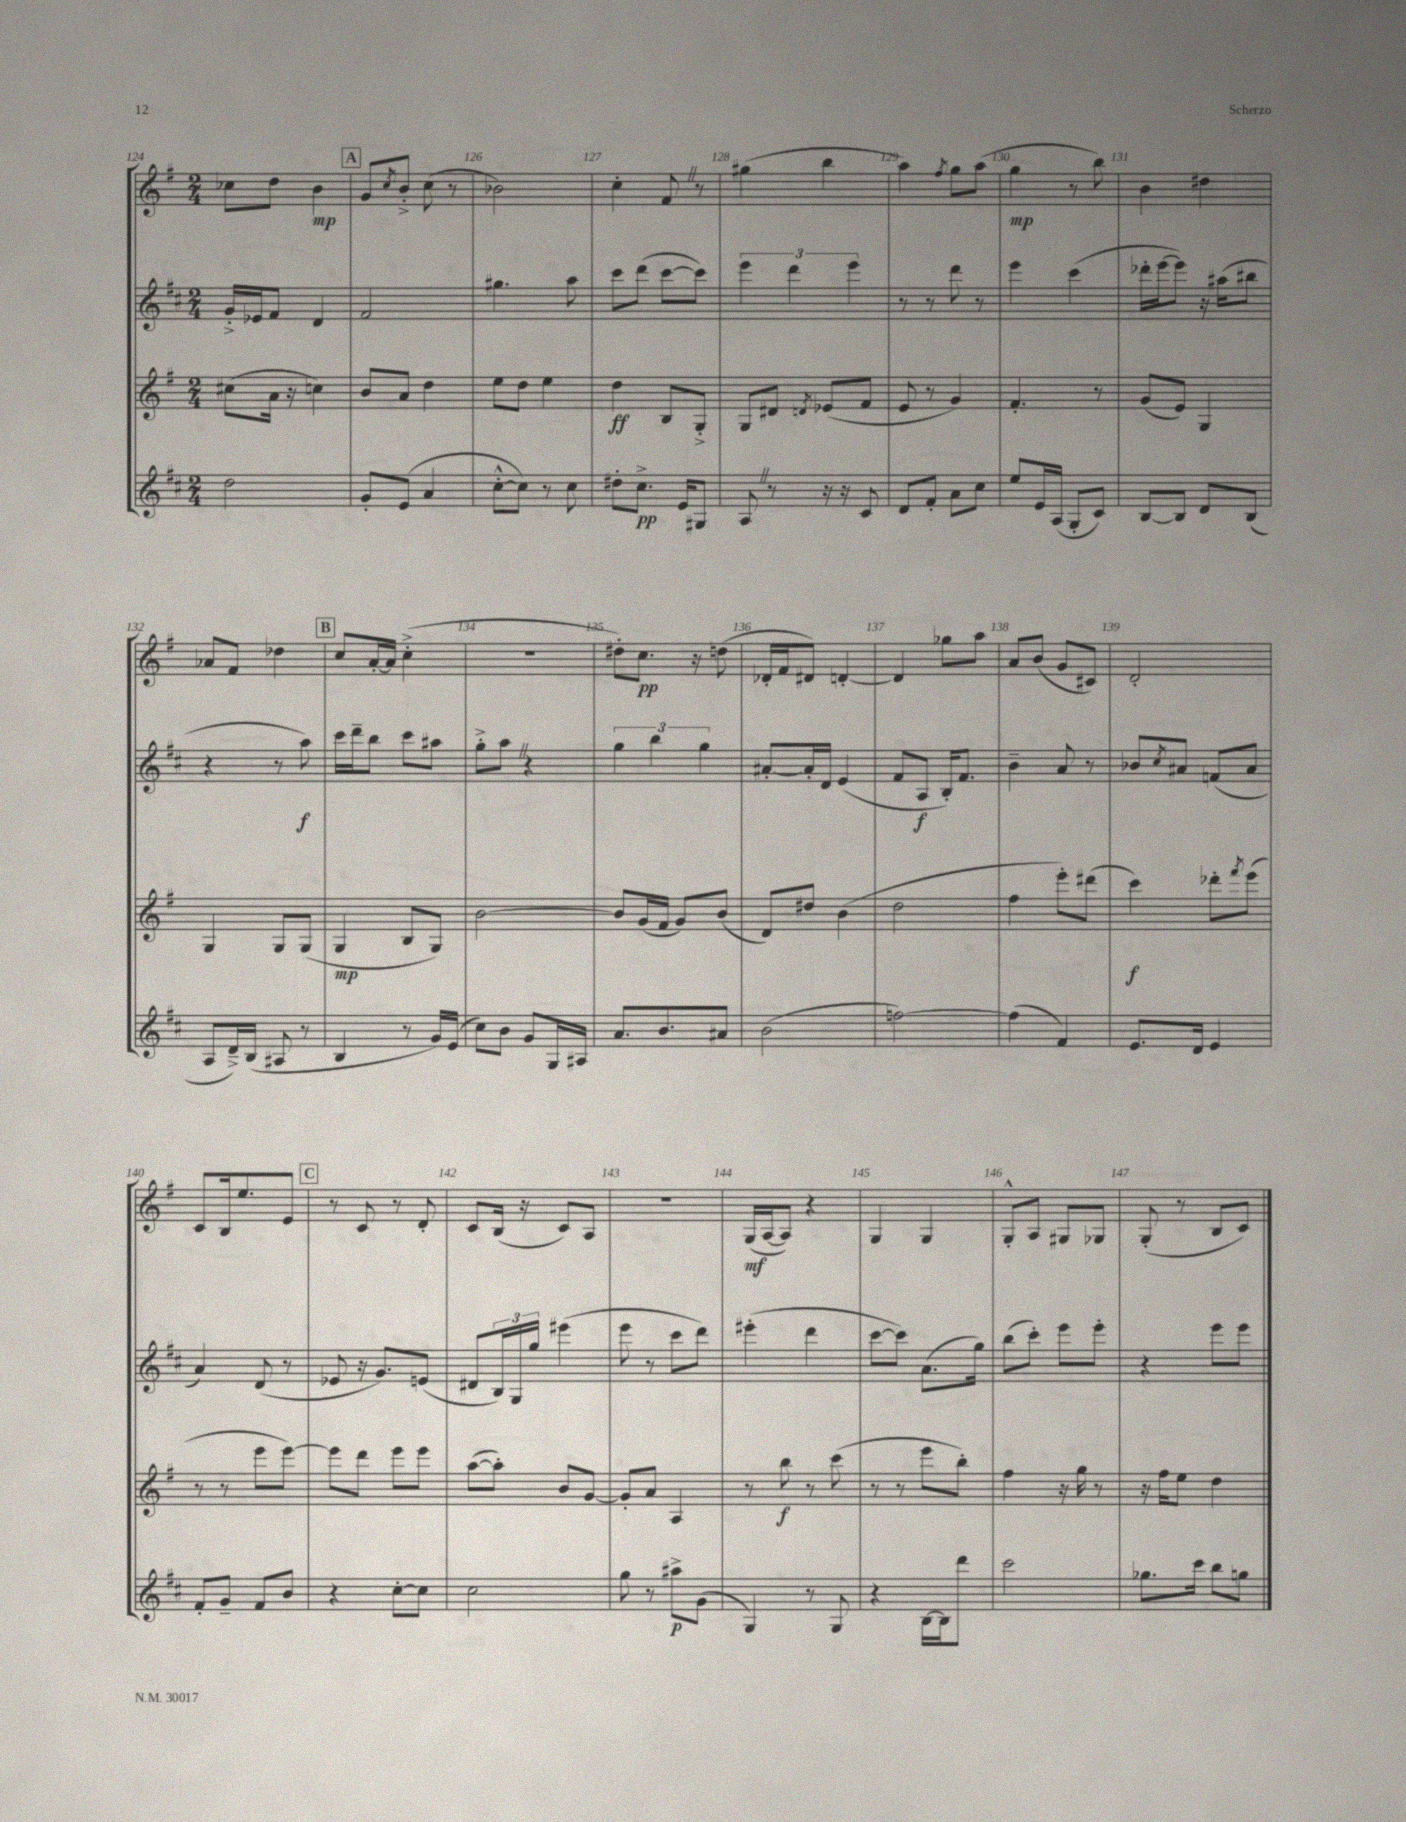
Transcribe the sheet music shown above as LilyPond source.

<<
\new StaffGroup <<
\new Staff = "s0" {
    \clef treble \key g \major \numericTimeSignature \time 2/4
    ces''8 d''8 b'4\mp |
    \mark \markup { \box "A" } g'8 \acciaccatura { c''8 } b'8-.-> c''8( r8 |
    bes'2) |
    c''4-. fis'8 \once \override BreathingSign.text = \markup { \musicglyph "scripts.caesura.straight" } \breathe r8 |
    gis''4( b''4 |
    a''4) \acciaccatura { fis''8 } g''8 a''8( |
    g''4\mp r8 b''8) |
    b'4 dis''4 |
    aes'8 fis'8 des''4 |
    \mark \markup { \box "B" } c''8 a'16~-. a'16 c''4-.->( |
    R2 |
    dis''8-.) c''8.\pp r16 d''8( |
    des'16-. fis'16 dis'8) d'4~-. |
    d'4 ges''8 a''8 |
    a'8 b'8( g'8 cis'8) |
    d'2-. |
    c'8 b16 e''8. e'8 |
    \mark \markup { \box "C" } r8 c'8 r8 d'8-. |
    c'8 b16( r16 c'8) a8 |
    R2 |
    g16\mf( a16~ a8) r4 |
    g4 g4 |
    g8-.-^ a8 gis8 ges8 |
    g8-.( r8 b8 c'8) \bar "|." |
}
\new Staff = "s1" {
    \clef treble \key d \major \numericTimeSignature \time 2/4
    g'16-.-> ees'16 fis'8 d'4 |
    \mark \markup { \box "A" } fis'2 |
    gis''4. a''8 |
    cis'''8 d'''8( cis'''8~ cis'''8) |
    \tuplet 3/2 { e'''4 d'''4 e'''4 } |
    r8 r8 d'''8 r8 |
    e'''4 cis'''4( |
    des'''16-. e'''16~ e'''8) r16 ais''16( bis''8 |
    r4 r8 a''8\f) |
    \mark \markup { \box "B" } cis'''16 d'''16-- b''8 cis'''8 ais''8 |
    g''8-.-> a''8 \once \override BreathingSign.text = \markup { \musicglyph "scripts.caesura.straight" } \breathe r4 |
    \tuplet 3/2 { g''4 b''4 g''4 } |
    ais'8~-. ais'16-. d'16 e'4( |
    fis'8 a8\f b16-.) fis'8. |
    b'4-- a'8 r8 |
    bes'8 \acciaccatura { cis''8 } ais'8 f'8( ais'8 |
    a'4) d'8( r8 |
    \mark \markup { \box "C" } ees'8 r16 g'8.) e'8( |
    dis'8 \tuplet 3/2 { b16) g16 g''16 } eis'''4( |
    e'''8 r8 cis'''8 d'''8) |
    eis'''4-.( d'''4 |
    cis'''8~ cis'''8) a'8.( g''16) |
    b''8( cis'''8-.) e'''8 e'''8-. |
    r4 e'''8 e'''8 \bar "|." |
}
\new Staff = "s2" {
    \clef treble \key g \major \numericTimeSignature \time 2/4
    cis''8( a'16 r16 c''4) |
    \mark \markup { \box "A" } b'8 a'8 d''4 |
    e''8 d''8 e''4 |
    d''4\ff b8 g8-.-> |
    g8 dis'8 \acciaccatura { d'8 } ees'8( fis'8 |
    e'8 r8 g'4) |
    fis'4.-. r8 |
    g'8( e'8) g4 |
    g4 g8 g8( |
    \mark \markup { \box "B" } g4\mp b8 g8) |
    b'2~ |
    b'8 g'16( fis'16 g'8) b'8( |
    d'8) dis''8 b'4( |
    d''2 |
    fis''4 e'''8-.) dis'''8( |
    c'''4\f) des'''8-. \acciaccatura { fis'''8 } e'''8( |
    r8 r8 e'''8 e'''8~) |
    \mark \markup { \box "C" } e'''8 d'''8 e'''8 e'''8 |
    a''8~( a''8-.) b'8 g'8~ |
    g'8-. a'8 a4 |
    r8 b''8\f r8 c'''8( |
    r8 r8 e'''8 b''8-.) |
    fis''4 r16 g''16 r8 |
    r16 fis''16 e''8 d''4 \bar "|." |
}
\new Staff = "s3" {
    \clef treble \key d \major \numericTimeSignature \time 2/4
    d''2 |
    \mark \markup { \box "A" } g'8-. e'8( a'4 |
    cis''8~-.-^ cis''8) r8 cis''8 |
    dis''8-. cis''8.->\pp e'16 gis8 |
    a8 \once \override BreathingSign.text = \markup { \musicglyph "scripts.caesura.straight" } \breathe r8 r16 r16 cis'8 |
    d'8 fis'8-. a'8 cis''8 |
    e''8 e'16 a16( g8-. cis'8) |
    b8~ b8 d'8 b8( |
    a8 d'16--->) b16( ais8 r8 |
    \mark \markup { \box "B" } b4 r8 g'16) e'16( |
    cis''8) b'8 g'8 g16 ais16 |
    a'8. b'8. ais'8 |
    b'2( |
    f''2~) |
    f''4( fis'4) |
    e'8. d'16 e'4 |
    fis'8-. g'8-- fis'8 b'8 |
    \mark \markup { \box "C" } r4 cis''8~-. cis''8 |
    cis''2 |
    g''8 r8 ais''8->\p g'8( |
    g4) r8 g8 |
    r4 b16~ b16 d'''8 |
    cis'''2 |
    ges''8. cis'''16 b''8 g''8 \bar "|." |
}
>>
>>
\layout { \context { \Score currentBarNumber = #124 \override BarNumber.break-visibility = ##(#f #t #t) barNumberVisibility = #all-bar-numbers-visible } }
